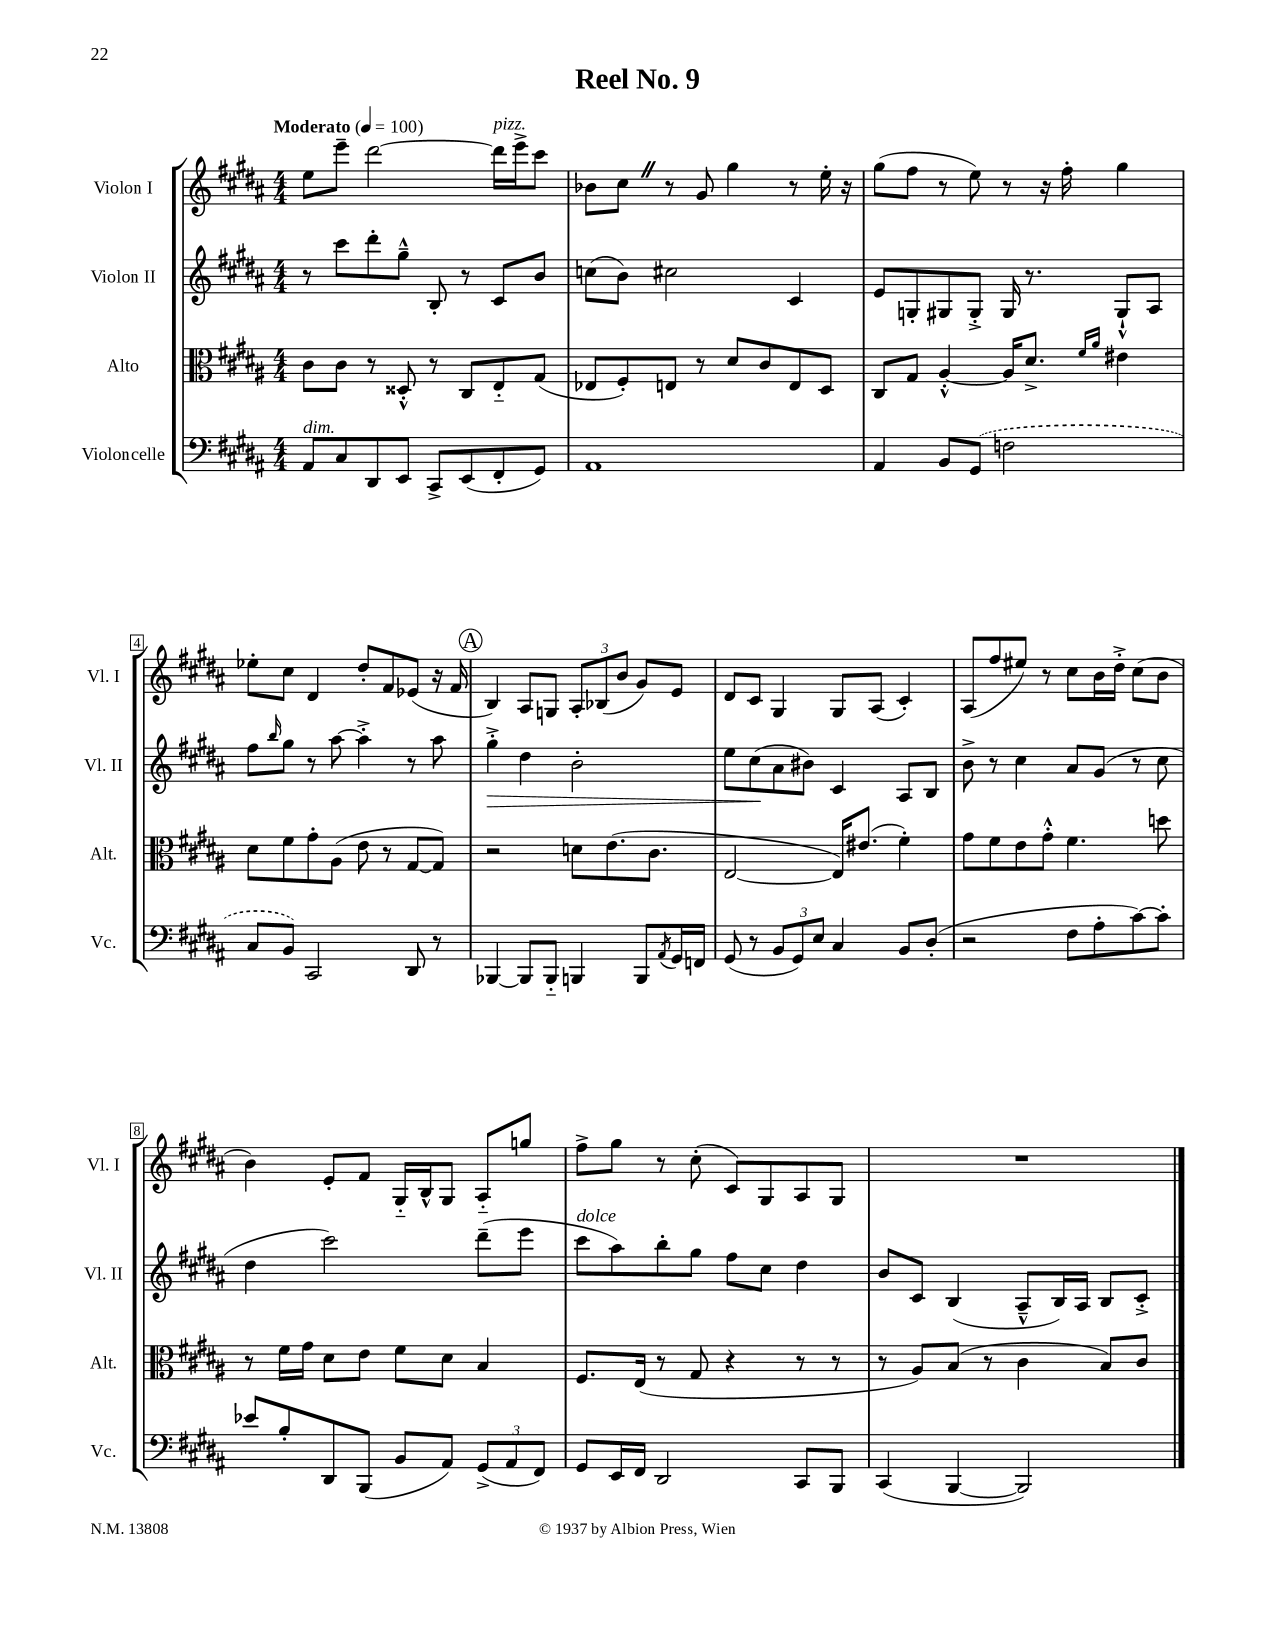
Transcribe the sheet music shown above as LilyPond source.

\header { title = "Reel No. 9" }
<<
\new StaffGroup <<
\new Staff = "s0" \with { instrumentName = "Violon I" shortInstrumentName = "Vl. I" } {
    \clef treble \key b \major \numericTimeSignature \time 4/4 \tempo "Moderato" 4 = 100
    e''8 e'''8-- dis'''2~ dis'''16^\markup { \italic "pizz." } e'''16-> cis'''8 |
    bes'8 cis''8 \once \override BreathingSign.text = \markup { \musicglyph "scripts.caesura.straight" } \breathe r8 gis'8 gis''4 r8 e''16-. r16 |
    gis''8( fis''8 r8 e''8) r8 r16 fis''16-. gis''4 |
    ees''8-. cis''8 dis'4 dis''8-. fis'8 ees'8( r16 fis'16 |
    \mark \markup { \circle "A" } b4) ais8 g8 \tuplet 3/2 { ais8-. bes8( b'8 } gis'8) e'8 |
    dis'8 cis'8 gis4 gis8 ais8( cis'4-.) |
    ais8( fis''8 eis''8) r8 cis''8 b'16 dis''16-.-> cis''8( b'8 |
    b'4) e'8-. fis'8 gis16-_ b16-^ gis8 ais8-_ g''8 |
    fis''8-> gis''8 r8 cis''8-.( cis'8) gis8 ais8 gis8 |
    R1 \bar "|." |
}
\new Staff = "s1" \with { instrumentName = "Violon II" shortInstrumentName = "Vl. II" } {
    \clef treble \key b \major \numericTimeSignature \time 4/4
    r8 cis'''8 dis'''8-. gis''8---^ b8-. r8 cis'8 b'8 |
    c''8( b'8) cis''2 cis'4 |
    e'8 g8-. gis8 gis8-.-> gis16 r8. gis8-!-^ ais8 |
    fis''8 \grace { b''16 } gis''8 r8 ais''8~ ais''4-.-> r8 ais''8 |
    \mark \markup { \circle "A" } gis''4-.->\> dis''4 b'2-. |
    e''8 cis''8\!( ais'8 bis'8) cis'4 ais8 b8 |
    b'8-> r8 cis''4 ais'8 gis'8( r8 cis''8 |
    dis''4 cis'''2) dis'''8--( e'''8 |
    cis'''8^\markup { \italic "dolce" } ais''8) b''8-. gis''8 fis''8 cis''8 dis''4 |
    b'8 cis'8 b4( ais8---^ b16) ais16 b8 cis'8-.-> \bar "|." |
}
\new Staff = "s2" \with { instrumentName = "Alto" shortInstrumentName = "Alt." } {
    \clef alto \key b \major \numericTimeSignature \time 4/4
    cis'8 cis'8 r8 disis8-.-^ r8 cis8 e8-_ gis8( |
    ees8 fis8-.) e8 r8 dis'8 cis'8 e8 dis8 |
    cis8 gis8 ais4~-.-^ ais16 dis'8.-> \grace { fis'16 ais'16 } eis'4 |
    dis'8 fis'8 gis'8-. ais8( e'8 r8 gis8~ gis8) |
    \mark \markup { \circle "A" } r2 d'8 e'8.( cis'8. |
    e2~ e16) eis'8.( fis'4-.) |
    gis'8 fis'8 e'8 gis'8-.-^ fis'4. d''8 |
    r8 fis'16 gis'16 dis'8 e'8 fis'8 dis'8 b4 |
    fis8. e16( r8 gis8 r4 r8 r8 |
    r8 ais8) b8( r8 cis'4 b8) cis'8 \bar "|." |
}
\new Staff = "s3" \with { instrumentName = "Violoncelle" shortInstrumentName = "Vc." } {
    \clef bass \key b \major \numericTimeSignature \time 4/4
    ais,8^\markup { \italic "dim." } cis8 dis,8 e,8 cis,8-> e,8( fis,8-. gis,8) |
    ais,1 |
    ais,4 b,8 \once \slurDashed gis,8( f2 |
    cis8 b,8) cis,2 dis,8 r8 |
    \mark \markup { \circle "A" } bes,,4~ bes,,8 bes,,8-_ b,,4 b,,8 \acciaccatura { ais,8 } gis,16 f,16 |
    gis,8( r8 \tuplet 3/2 { b,8 gis,8) e8 } cis4 b,8 dis8-.( |
    r2 fis8 ais8-. cis'8~) cis'8-. |
    ees'8 b8-. dis,8 b,,8( b,8 ais,8) \tuplet 3/2 { gis,8->( ais,8 fis,8) } |
    gis,8 e,16 fis,16 dis,2 cis,8 b,,8 |
    cis,4( b,,4~ b,,2) \bar "|." |
}
>>
>>
\layout { \context { \Score \override BarNumber.stencil = #(make-stencil-boxer 0.1 0.3 ly:text-interface::print) } }
